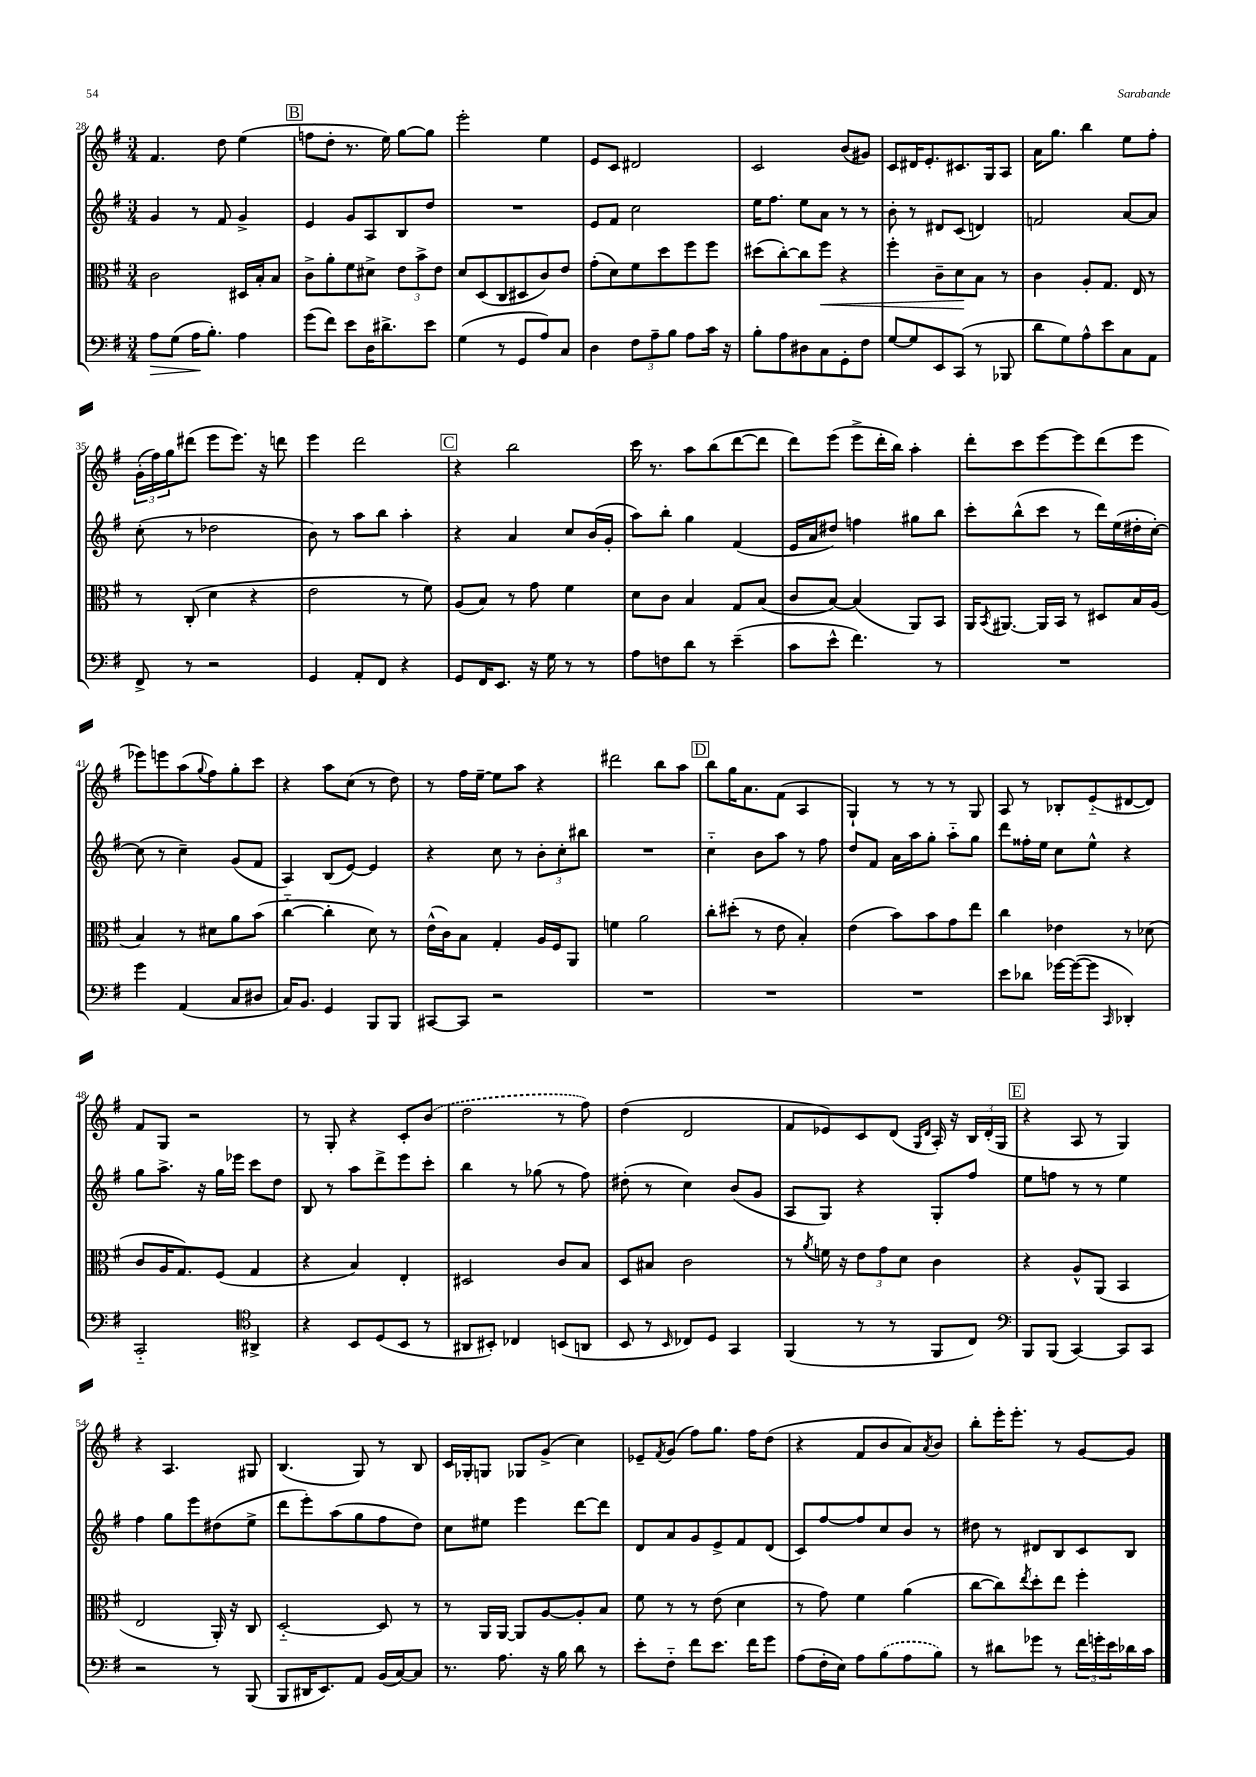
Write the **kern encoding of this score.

**kern	**kern	**kern	**kern
*staff4	*staff3	*staff2	*staff1
*clefF4	*clefC3	*clefG2	*clefG2
*k[f#]	*k[f#]	*k[f#]	*k[f#]
*M3/4	*M3/4	*M3/4	*M3/4
8A\L	2c\	4g/	4.f#/
(8G\J	.	.	.
16A\LK	.	8r	.
8.B'\J)	.	.	.
.	.	8f#/	8dd\
4A\	16D#/LL	4g^/	(4ee\
.	16B'/J	.	.
.	8B/J	.	.
=	=	=	=
(8g\L	8c^\L	4e/	8ff\L
8f#\J)	8a'\	.	8dd'\J
8e\L	8f#\	8g/L	8.r
16D\K	8d#^\J	8A/	.
8.d#^\	.	.	16ee\)
.	12e\L	8B/	[8gg\L
.	12b^\	.	.
8e\J	.	8dd/J	8gg\]J
.	12e\J	.	.
=	=	=	=
(4G\	8d/L	2.r	2eee'\
.	(8D/	.	.
8r	8C/	.	.
8GG/L	8D#/	.	.
8A/)	8c/)	.	4ee\
8C/J	8e/J	.	.
=	=	=	=
4D\	(8g'\L	8e/L	8e/L
.	8d\)	8f#/J	8c/J
12F#\L	8f#\	2cc\	2d#/
12A~\	.	.	.
.	8dd\	.	.
12B\J	.	.	.
8A\L	8ff#\	.	.
16c\Jk	8ff#\J	.	.
16r	.	.	.
=	=	=	=
8B'\L	(8dd#\L	16ee\LK	2c/
.	.	8.ff#\J	.
8A\	[8cc'\)	.	.
8D#\	8cc\]	8ee\L	.
8C\	8ff#\J	8a\J	.
8GG'\	4r	8r	(8b/L
8F#\J	.	8r	8g#/J)
=	=	=	=
[8G/L	4ff#'\	8b'\	8c/L
8G/]	.	8r	16d#/K
.	.	.	8.e'/
8EE/	8c~\L	8d#/L	.
(8CC/J	8d\	(8c/J	8.c#/
8r	8B\J	4d/)	.
.	.	.	16G/k
8BBB-/	8r	.	8A/J
=	=	=	=
8d\L	4c\	2f/	16a\LK
.	.	.	8.gg\J
8G\)	.	.	.
8A^^\	8A'/L	.	4bb\
8e\	8.G/J	.	.
8C\	.	[8a/L	8ee\L
.	16E/	.	.
8AA\J	8r	8a/]J	8ff#'\J
=	=	=	=
8FF#^/	8r	(8cc'\	(24g'\LL
.	.	.	24ff#\)
.	.	.	24gg\J
8r	(8C'/	8r	(8ddd#\J
2r	4d\	2dd-\	8eee\L
.	.	.	8.eee\J)
.	4r	.	.
.	.	.	16r
.	.	.	8ddd\
=	=	=	=
4GG/	2e\	8b\)	4eee\
.	.	8r	.
8AA'/L	.	8aa\L	2ddd\
8FF#/J	.	8bb\J	.
4r	8r	4aa'\	.
.	8f#\)	.	.
=	=	=	=
8GG/L	(8A/L	4r	4r
16FF#/K	8B/J)	.	.
8.EE/J	.	.	.
.	8r	4a/	2bb\
16r	8g\	.	.
16G\	.	.	.
8r	4f#\	8cc/L	.
8r	.	(16b/L	.
.	.	16g'/JJ	.
=	=	=	=
8A\L	8d\L	8aa\L)	16ccc\
.	.	.	8.r
8F\	8c\J	8bb'\J	.
8d\J	4B/	4gg\	8aa\L
8r	.	.	(8bb\
(4e~\	8G/L	(4f#/	[8ddd\
.	(8B/J	.	8ddd\]J
=	=	=	=
8c\L	8c/L	16e/LL	8ddd\L)
.	.	16a/J	.
8e^^\J	[8B/J)	8dd#/J)	(8eee\J
4.f#\)	(4B/]	4ff\	8eee^\L
.	.	.	16ddd'\L
.	.	.	16bb\JJ)
.	8AA/L)	8gg#\L	4aa'\
8r	8BB/J	8bb\J	.
=	=	=	=
2.r	16AA/LK	8ccc'\L	8ddd'\L
.	8qBB/	.	.
.	[8.AA#/J	.	.
.	.	(8bb^^\	8ccc\
.	16AA#/]LL	8ccc\J	[8eee\
.	16BB/JJ	.	.
.	8r	8r	8eee\]
.	8D#/L	16ddd\LL)	(8ddd\
.	.	(16ee\	.
.	16B/L	16dd#'\	8eee\J
.	(16A/JJ	[16cc'\JJ)	.
=	=	=	=
4g\	4B/)	(8cc\]	8eee-\L)
.	.	8r	8eee\
(4AA/	8r	4cc~\)	(8aa\
.	.	.	8qqgg/
.	8d#\L	.	8ff#\)
8C/L	8a\	(8g/L	8gg'\
8D#/J	(8b\J	8f#/J	8ccc\J
=	=	=	=
16C/LK)	[4cc'~\	4A/)	4r
8.BB/J	.	.	.
4GG/	4cc'\]	(8B/L	8aa\L
.	.	[8e/J)	(8cc\J
8BBB/L	8d\)	4e/]	8r
8BBB/J	8r	.	8dd\)
=	=	=	=
[8CC#/L	(16e^^\LL	4r	8r
.	16c\J)	.	.
8CC#/]J	8B\J	.	16ff#\LL
.	.	.	[16ee~\JJ
2r	4G'/	8cc\	8ee\]L
.	.	8r	8aa\J
.	16A/LL	12b'\L	4r
.	16F#/J	.	.
.	.	12cc'\	.
.	8AA/J	.	.
.	.	12bb#\J	.
=	=	=	=
2.r	4f\	2.r	2ddd#\
.	2a\	.	.
.	.	.	8bb\L
.	.	.	8aa\J
=	=	=	=
2.r	8cc'\L	4cc'~\	8bb\L
.	(8dd#'\J	.	16gg\K
.	.	.	8.a\
.	8r	8b\L	.
.	8e\	8aa\J	(8f#\J
.	4B'/)	8r	4A/
.	.	8ff#\	.
=	=	=	=
2.r	(4e\	8dd/L	4G`/)
.	.	8f#/J	.
.	8b\L)	16a\LL	8r
.	.	16aa\J	.
.	8b\	8gg'\J	8r
.	8g\	8aa'~\L	8r
.	8ee\J	8gg\J	8G/
=	=	=	=
8e\L	4cc\	8ddd\L	8A/
8d-\J	.	16ff##'\L	8r
.	.	16ee\JJ	.
[16g-\LL	4e-\	8cc\L	8B-'/L
(16g-\_J	.	.	.
8g-\]J	.	8ee^^\J	(8e'~/
16qqCC/	.	.	.
4DD-'/)	8r	4r	[8d#/
.	(8d-\	.	8d#/]J)
=	=	=	=
2CC'~/	8c/L	8gg\L	8f#/L
.	16A/K	8.aa^\J	8G/J
.	8.G/)	.	.
.	.	.	2r
.	.	16r	.
.	(8F#/J	16gg\LL	.
.	.	16eee-\JJ	.
*clefC4	*	*	*
4AA#^/	4G/	8ccc\L	.
.	.	8dd\J	.
=	=	=	=
4r	4r	8B/	8r
.	.	8r	8G'/
8BB/L	4B/)	8aa\L	4r
(8D/	.	8ddd^\	.
8BB/J	4E'/	8eee\	8c'/L
8r	.	8ccc'\J	(8b/J
=	=	=	=
8AA#/L	2D#/	4bb\	2dd\
8BB#'/J)	.	.	.
4C-/	.	8r	.
.	.	(8gg-\	.
(8BB/L	8c/L	8r	8r
8AA/J	8B/J	8ff#\)	8ff#\)
=	=	=	=
8BB/	8D/L	(8dd#'\	(4dd\
8r	8B#/J	8r	.
16qqBB/	.	.	.
8C-/L)	2c\	4cc\)	2d/
8D/J	.	.	.
4GG/	.	(8b/L	.
.	.	8g/J	.
=	=	=	=
(4FF#/	8r	8A/L	8f#/L
.	8qa/	.	.
.	16f\	8G/J)	8e-/)
.	16r	.	.
8r	12e\L	4r	8c/
.	12g\	.	.
8r	.	.	(8d/J
.	12d\J	.	.
.	.	.	16qqG/LL
.	.	.	16qqd/JJ
8FF#/L	4c\	8G'/L	16A'/)
.	.	.	16r
8C/J)	.	8ff#/J	24B/LL
.	.	.	(24d'/
.	.	.	24G/JJ
=	=	=	=
*clefF4	*	*	*
8BBB/L	4r	8ee\L	4r
(8BBB/J	.	8ff\J	.
[4CC/)	8A^^/L	8r	8A/
.	(8AA/J	8r	8r
8CC/]L	4BB/	4ee\	4G/)
8CC/J	.	.	.
=	=	=	=
2r	2E/	4ff#\	4r
.	.	8gg\L	4.A/
.	.	8eee\	.
8r	16AA'/)	(8dd#\	.
.	16r	.	.
(8BBB/	8C/	8ee^\J	8G#/
=	=	=	=
8BBB/L	[2D'~/	8ddd\L	(4.B/
16DD#/K	.	8eee'\)	.
8.EE/)	.	.	.
.	.	(8aa\	.
8AA/J	.	8gg\	8G/)
(16BB/LL	8D/]	8ff#\	8r
[16C/J)	.	.	.
8C/]J	8r	8dd\J)	8B/
=	=	=	=
8.r	8r	8cc\L	16c/LL
.	.	.	16G-'/J
.	16AA/LL	8ee#\J	8G/J
8.A\	[16AA/JJ	.	.
.	8AA/]L	4eee\	8G-/L
16r	[8A/	.	(8g^/J
16B\	.	.	.
8d\	8A'/]	[8ddd\L	4cc\)
8r	8B/J	8ddd\]J	.
=	=	=	=
8e'\L	8f#\	8d/L	8e-~/L
.	.	.	8qf#/
8F#'~\J	8r	8a/	(8g/J
8f#\L	8r	8g/	8ff#\L)
8.e\J	(8e\	8e^/	8.gg\J
.	4d\	8f#/	.
16f#\LK	.	.	16ff#\LK
8g\J	.	(8d/J	(8dd\J
=	=	=	=
(8A\L	8r	8c/L)	4r
16F#'\L	8g\)	[8ff#/	.
16E\JJ)	.	.	.
8A\L	4f#\	8ff#/]	8f#/L
(8B\	.	8cc/	8b/
8A\	(4a\	8b/J	8a/)
.	.	.	8qa/
8B\J)	.	8r	8b/J
=	=	=	=
8r	[8cc\L	8dd#\	8bb'\L
8d#\L	8cc\])	8r	16eee'\K
.	.	.	8.eee'\J
.	8qee/	.	.
8g-\J	8dd'\	8d#/L	.
8r	8ee\J	8B/	8r
24f#\LL	4ff#'\	8c/	[8g/L
24g'\	.	.	.
24e\	.	.	.
16d-\	.	8B/J	8g/]J
16c\JJ	.	.	.
==	==	==	==
*-	*-	*-	*-
